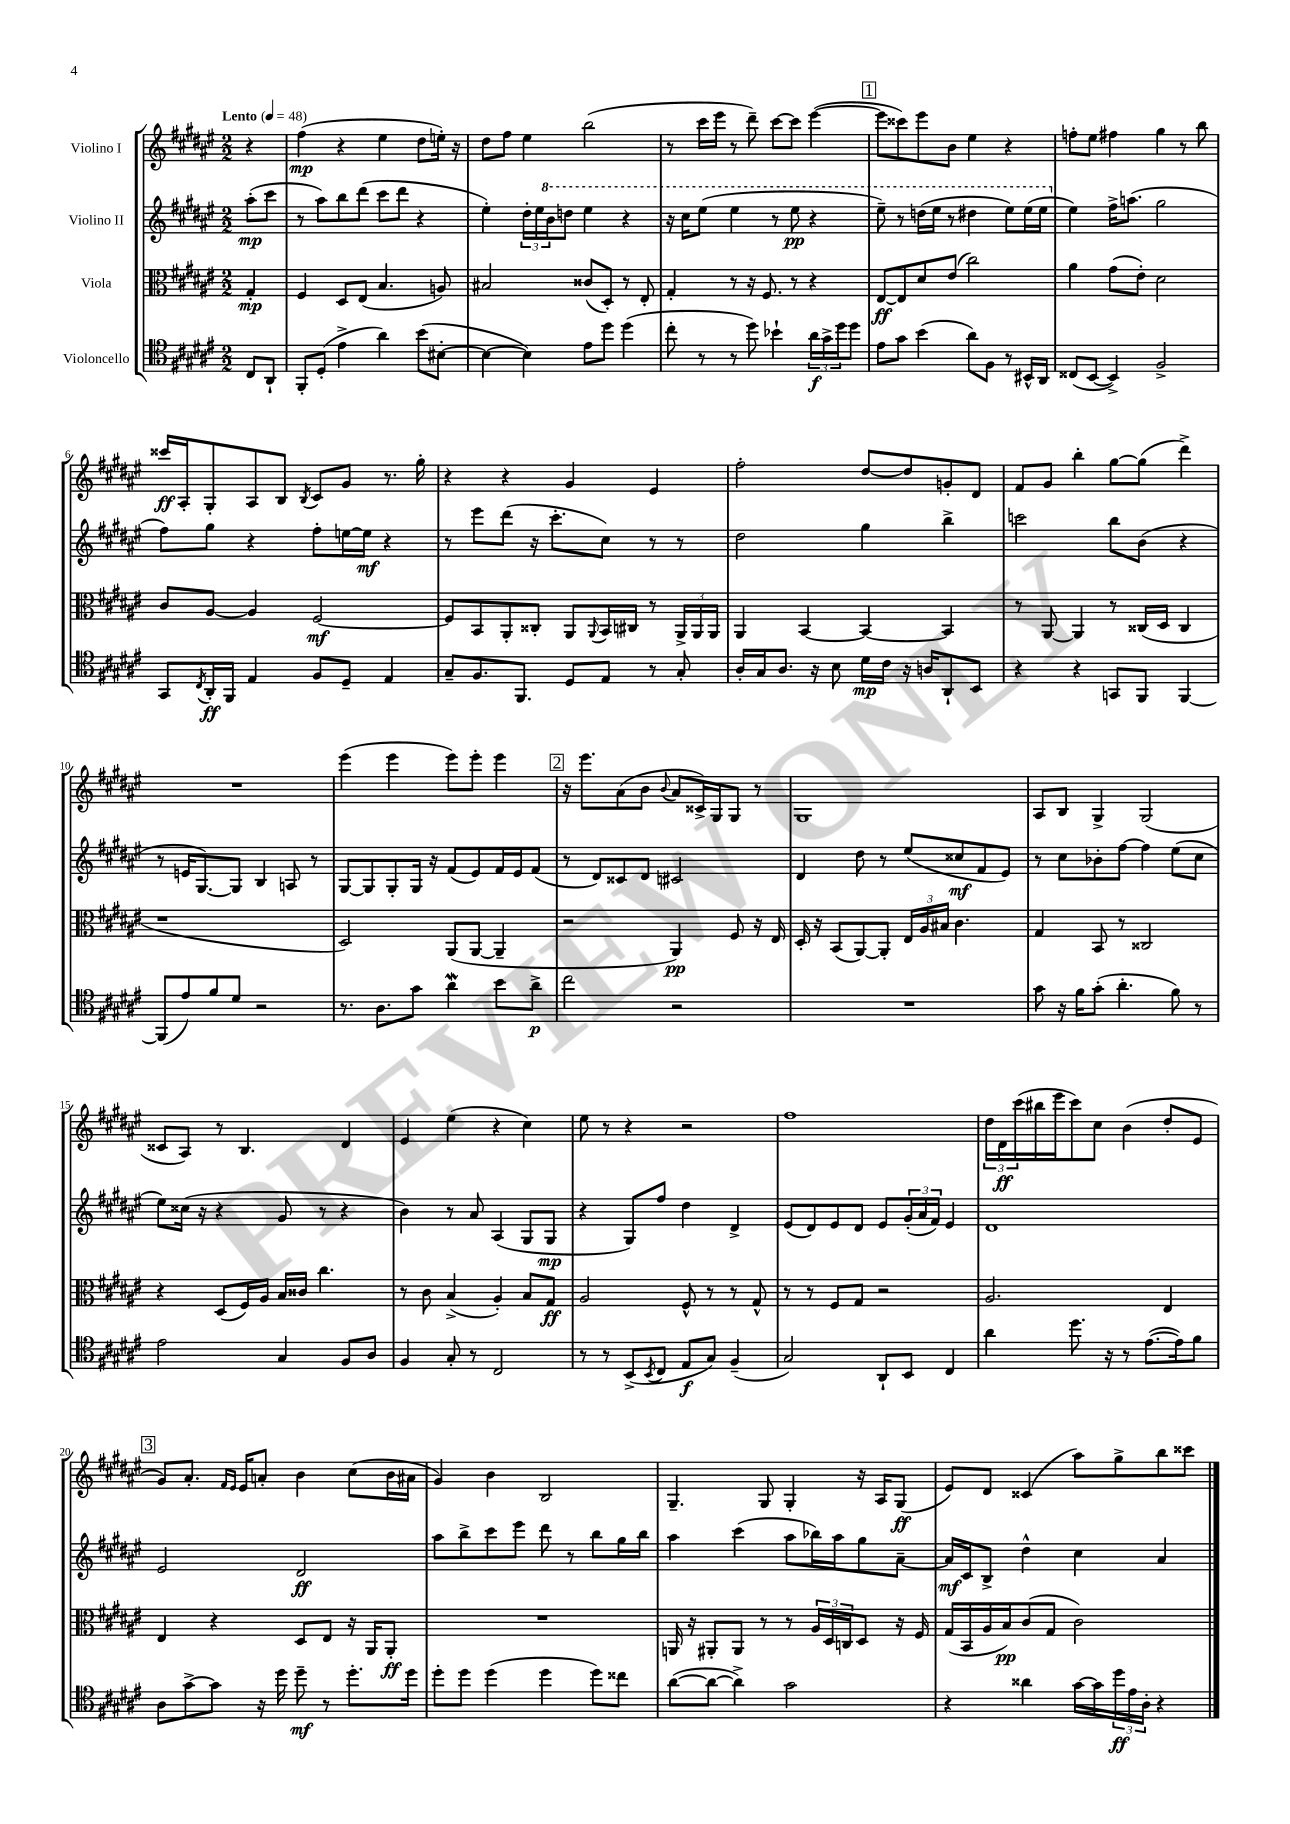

**kern	**kern	**kern	**kern
*staff4	*staff3	*staff2	*staff1
*clefC4	*clefC3	*clefG2	*clefG2
*k[f#c#g#d#a#e#]	*k[f#c#g#d#a#e#]	*k[f#c#g#d#a#e#]	*k[f#c#g#d#a#e#]
*M2/2	*M2/2	*M2/2	*M2/2
*MM48	*MM48	*MM48	*MM48
8C#	4G#'	(8aa#'	4r
8AA#`	.	8ccc#	.
=	=	=	=
8FF#'	4F#	8r	(4ff#
(8D#'	.	8aa#)	.
4e#^	8D#	8bb	4r
.	(8E#	(8ddd#	.
4a#)	4.B	8ccc#	4ee#
.	.	8ddd#	.
(8b	.	4r	8dd#
[8B#'	8A)	.	16ee')
.	.	.	16r
=	=	=	=
4B#_	2B#	4ee#')	8dd#
.	.	.	8ff#
4B#])	.	24dd#'	4ee#
.	.	24ee#	.
.	.	24bb	.
.	.	8ddd	.
8e#	(8c##	4eee#	(2bb
8dd#	8D#')	.	.
(4dd#	8r	4r	.
.	8E#'	.	.
=	=	=	=
8cc#'	4G#'	16r	8r
.	.	16ccc#	.
8r	.	(8eee#	16ccc#
.	.	.	16eee#
8r	8r	4eee#	8r
8dd#)	16r	.	8ddd#~)
.	8.F#	.	.
4b-`	.	8r	[8ccc#
.	8r	8eee#	8ccc#]
24a#	4r	4r	([4eee#
24g#^	.	.	.
24dd#	.	.	.
8dd#	.	.	.
=	=	=	=
8e#	[8E#	8eee#~)	8eee#]
8g#	8E#]	8r	8ccc##)
(4b	8d#	(16ddd	8eee#
.	.	16eee#	.
.	(8e#	8r	8b
8a#)	2cc#)	4ddd#	4ee#
8F#	.	.	.
8r	.	8eee#)	4r
16BB#^^	.	(16eee#	.
16AA#	.	16eee#	.
=	=	=	=
(8C##	4a#	4ee#)	8ff'
[8BB	.	.	8ee#
4BB^])	(8g#	16ff#^	4ff#
.	.	(8.aa	.
.	8e#')	.	.
2F#^	2d#	2gg#	4gg#
.	.	.	8r
.	.	.	8bb
=	=	=	=
8GG#	8c#	8ff#)	16ccc##
.	.	.	16A#'
8qC#	.	.	.
16AA#'	[8A#	8gg#	8G#'
16FF#	.	.	.
4E#	4A#]	4r	8A#
.	.	.	8B
.	.	.	8qB
8F#	[2F#	8ff#'	8c#
8D#~	.	[16ee	8g#
.	.	16ee]	.
4E#	.	4r	8.r
.	.	.	16gg#'
=	=	=	=
8G#~	8F#]	8r	4r
8.F#	8BB	8eee#	.
.	8AA#'	(8ddd#	4r
8.FF#	.	.	.
.	8C##'	16r	.
.	.	8.ccc#'	.
8D#	8AA#	.	4g#
.	8qqAA#	.	.
8E#	16BB	8cc#)	.
.	16C#	.	.
8r	8r	8r	4e#
8G#'	24AA#^	8r	.
.	24AA#	.	.
.	24AA#	.	.
=	=	=	=
16A#'	4AA#	2dd#	2ff#'
16G#	.	.	.
8.A#	.	.	.
.	[4BB	.	.
16r	.	.	.
8B	.	.	.
16d#	4BB_	4gg#	[8dd#
16c#	.	.	.
16r	.	.	8dd#]
16A	.	.	.
8AA#`	4BB]	4bb^	8g'
8BB	.	.	8d#
=	=	=	=
4r	8r	2ccc	8f#
.	[8AA#	.	8g#
4r	4AA#]	.	4bb'
8GG	8r	8bb	[8gg#
8FF#	(16C##	(8b	(8gg#]
.	16D#	.	.
[4FF#	4C##	4r	4ddd#^)
=	=	=	=
(8FF#]	1r	8r	1r
8e#)	.	16e	.
.	.	[8.G#)	.
8f#	.	.	.
8d#	.	8G#]	.
2r	.	4B	.
.	.	8A	.
.	.	8r	.
=	=	=	=
8.r	2D#)	[8G#	(4eee#
.	.	8G#]	.
8.A#	.	.	.
.	.	8G#'	4eee#
8g#	.	16G#	.
.	.	16r	.
4a#	(8AA#	(8f#	8eee#)
.	[8AA#	8e#)	8eee#'
8b	4AA#~]	16f#	4eee#
.	.	16e#	.
8a#^	.	(8f#	.
=	=	=	=
2cc#	2r	8r	16r
.	.	.	8.eee#
.	.	8d#)	.
.	.	8c##	(8a#
.	.	8d#	8b
.	.	.	8qqb
2r	4AA#)	2c#	8a#
.	.	.	16c##^)
.	.	.	16G#
.	8F#	.	8G#
.	16r	.	8r
.	16E#	.	.
=	=	=	=
1r	16D#'	4d#	1G#
.	16r	.	.
.	(8BB	.	.
.	[8AA#)	8dd#	.
.	8AA#']	8r	.
.	24E#	(8ee#	.
.	24A#	.	.
.	24B#	.	.
.	4.c#	8cc##	.
.	.	8f#	.
.	.	8e#)	.
=	=	=	=
8g#	4G#	8r	8A#
16r	.	8cc#	8B
16f#	.	.	.
(8g#'	8BB	8b-'	4G#^
4.a#'	8r	[8ff#	.
.	2C##	4ff#]	(2G#
8f#)	.	(8ee#	.
8r	.	8cc#	.
=	=	=	=
2e#	4r	8ee#)	8c##
.	.	(16cc##	8A#)
.	.	16r	.
.	(8D#	4r	8r
.	16F#)	.	4.B
.	16A#	.	.
4G#	16B	8g#	.
.	16c##	.	.
.	4.cc#	8r	.
8F#	.	4r	4d#
8A#	.	.	.
=	=	=	=
4F#	8r	4b)	4e#
.	8c#	.	.
8G#'	(4B^	8r	(4ee#
8r	.	8a#	.
2C#	4A#')	(4A#	4r
.	8B	8G#	4cc#)
.	8G#	8G#	.
=	=	=	=
8r	2A#	4r	8ee#
8r	.	.	8r
(8BB^	.	8G#)	4r
8qBB	.	.	.
8C#	.	8ff#	.
8E#	8F#^^	4dd#	2r
8G#)	8r	.	.
(4F#~	8r	4d#^	.
.	8G#^^	.	.
=	=	=	=
2G#)	8r	(8e#	1ff#
.	8r	8d#)	.
.	8F#	8e#	.
.	8G#	8d#	.
8AA#`	2r	8e#	.
8BB	.	(24g#'	.
.	.	24a#	.
.	.	24f#)	.
4C#	.	4e#	.
=	=	=	=
4a#	2.A#	1d#	24dd#
.	.	.	24d#
.	.	.	(24ccc#
.	.	.	16bb#
.	.	.	16eee#
8.dd#	.	.	8ccc#)
.	.	.	8cc#
16r	.	.	.
8r	.	.	(4b
([8.e#	.	.	.
.	4E#	.	8dd#'
16e#])	.	.	.
8f#	.	.	8e#
=	=	=	=
8A#	4E#	2e#	8g#)
[8g#^	.	.	8.a#'
8g#]	4r	.	.
.	.	.	16qqf#
.	.	.	16qqe#
.	.	.	16e#
16r	.	.	8a'
16dd#	.	.	.
8dd#~	8D#	2d#	4b
8r	8E#	.	.
8.dd#'	16r	.	(8cc#
.	16AA#	.	.
.	8AA#'	.	16b
16dd#	.	.	16a#
=	=	=	=
8dd#'	1r	8aa#	4g#)
8dd#	.	8bb^	.
(4dd#	.	8ccc#	4b
.	.	8eee#	.
4dd#	.	8ddd#	2B
.	.	8r	.
8dd#)	.	8bb	.
8cc##	.	16gg#	.
.	.	16bb	.
=	=	=	=
([8a#	16AA	4aa#	4.G#~
.	16r	.	.
8a#_	8AA#'	.	.
4a#^])	8AA#	(4ccc#	.
.	8r	.	8G#
2g#	8r	8aa#	4G#'
.	24A#	16bb-)	.
.	24D#	.	.
.	.	16aa#	.
.	24C	.	.
.	8D#	8gg#	16r
.	.	.	16A#
.	16r	[8a#~	(8G#
.	16F#	.	.
=	=	=	=
4r	(16G#	16a#]	8e#)
.	16BB	16c#	.
.	16A#	8B^	8d#
.	16B)	.	.
4a##	(8c#	4dd#^^	(4c##
.	8G#	.	.
[16g#	2c#)	4cc#	8aa#)
16g#]	.	.	.
24dd#	.	.	8gg#^
24e#	.	.	.
24A#'	.	.	.
4r	.	4a#	8bb
.	.	.	8ccc##
==	==	==	==
*-	*-	*-	*-
